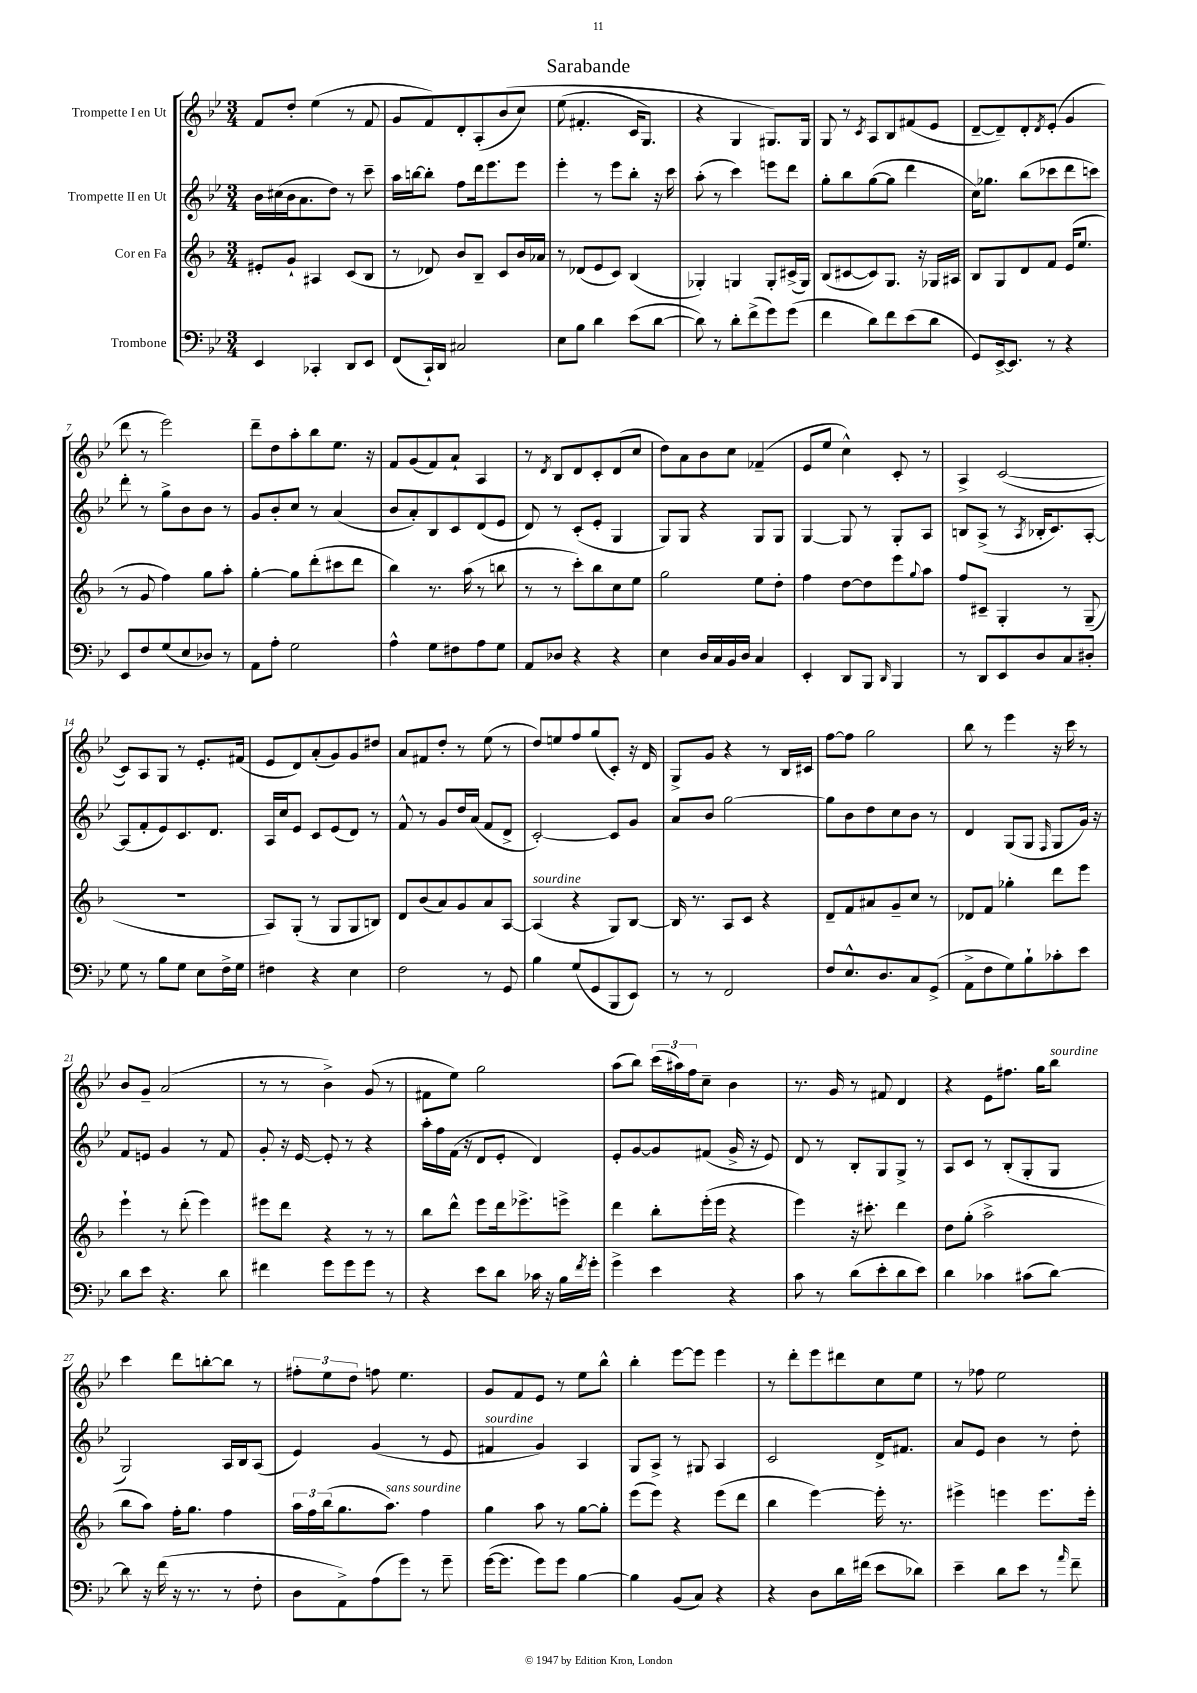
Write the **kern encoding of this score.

**kern	**kern	**kern	**kern
*staff4	*staff3	*staff2	*staff1
*clefF4	*clefG2	*clefG2	*clefG2
*k[b-e-]	*k[b-]	*k[b-e-]	*k[b-e-]
*M3/4	*M3/4	*M3/4	*M3/4
4EE-	8e#'	16b-	8f
.	.	(16cc#	.
.	8g`	16b-	8dd'
.	.	8.a	.
4CC-'	4A#	.	(4ee-
.	.	8dd)	.
8DD	(8c	8r	8r
8EE-	8B-	8ccc~	8f
=	=	=	=
(8FF	8r	16aa	8g
.	.	[16bb	.
16CC`)	8d-)	8bb']	8f)
16DD	.	.	.
2C#	8b-	8ff	8d'
.	8B-~	16ddd	(8A'
.	.	8.eee-	.
.	8c	.	&(8b-
.	16b-	8eee-	8cc)
.	16a-	.	.
=	=	=	=
8E-	8r	4eee-'	(8ee-
8B-	(8d-	.	4.f#'
4d	8e	8r	.
.	8c)	8eee-	.
(8e-	(4B-	8bb-'	16c
.	.	.	8.G)
[8d	.	16r	.
.	.	16ccc	.
=	=	=	=
8d])	4G-')	(8aa'	4r
8r	.	8r	.
8d'	4G	4ccc)	4G
(8f^	.	.	.
8g)	8G'	8eee	8.G#&)
(8g	(16c#^	8ddd	.
.	16G)	.	16G#
=	=	=	=
4f	(8B-	8gg'	8G
.	[8c#	8bb-	8r
.	.	.	8qc
8d)	8c#])	([8gg	8A
8f	8.G	8gg]	8B-
(8e-	.	4ddd	(8f#
.	16r	.	.
8d	16G-	.	8e-
.	16A#	.	.
=	=	=	=
8GG)	8B-	16cc)	[8d~
.	.	8.gg-	.
[16EE-^	8G	.	8d~])
8.EE-]	.	.	.
.	8d	(8bb-	8d'
.	.	.	8qd
8r	8f	8ccc-	(8e-'
4r	(16e	8ddd	4g
.	8.ee	.	.
.	.	8ccc)	.
=	=	=	=
8EE-	8r	8ddd'	8ddd
8F	8g	8r	8r
(8G	4ff)	8gg^	2eee-)
8E-	.	8b-	.
8D-)	8gg	8b-	.
8r	8aa'	8r	.
=	=	=	=
8AA	[4gg'	8g	8ddd~
8A'	.	8b-'	8dd
2G	8gg]	8cc	8aa'
.	(8ddd'	8r	8bb-
.	8ccc#	(4a	8.ee-
.	8ddd	.	.
.	.	.	16r
=	=	=	=
4A^^	4bb-)	8b-	8f
.	.	8a')	(8g
8G	8.r	8B-	8f)
8F#	.	8c	8a`
.	(16aa	.	.
8A	8r	(8d	4A
8G	8bb	8e-	.
=	=	=	=
8AA	8r	8d)	8r
.	.	.	8qd
8D-	8r	8r	8B-
4r	8ccc')	(8c'	8d
.	8bb-	8e-'	8c'
4r	8cc	4G	(8d
.	8ee	.	8cc
=	=	=	=
4E-	2gg	8G)	8dd)
.	.	8G	8a
16D	.	4r	8b-
16C	.	.	.
16BB-	.	.	8cc
16D	.	.	.
4C	8ee	8G	(4f-~
.	8dd'	8G	.
=	=	=	=
4EE-'	4ff	[4G	8e-
.	.	.	8ee-
8DD	[8dd	8G]	4cc^^)
8BBB-	8dd]	8r	.
16qqDD	.	.	.
4BBB-	8eee	8G'	8c'
.	8qqgg	.	.
.	8aa	8A	8r
=	=	=	=
8r	8ff	8B	4A^
8DD	8c#~	(8A^	.
8EE-	4G'	8r	([2c
.	.	8qA	.
8D	.	16B-'	.
.	.	8.c)	.
8C	8r	.	.
8D#'	(8G~	[8A'	.
=	=	=	=
8G	2.r	(8A]	8c])
8r	.	8f'	8A
8B-	.	8e-)	8G
8G	.	8.c	8r
8E-	.	.	8.e-'
.	.	8.d	.
16F^	.	.	.
16G	.	.	(16f#
=	=	=	=
4F#	8A)	16A	8e-
.	.	16cc	.
.	(8G'	8e-	8d)
4r	8r	8c	(8a'
.	8G	(8e-	8g)
4E-	8G	8d)	8g
.	8B)	8r	8dd#
=	=	=	=
2F	8d	8f^^	8a
.	(8b-	8r	8f#
.	8a)	8g	8dd'
.	8g	16dd	8r
.	.	(16a	.
8r	8a	8f	(8ee-
8GG	[8A	8d^	8r
=	=	=	=
4B-	(4A]	[2c')	8dd)
.	.	.	8ee
(8G	4r	.	8ff
8GG	.	.	(8gg
8BBB-	8G)	8c]	8c')
8EE-)	[8B-	8g	16r
.	.	.	16d
=	=	=	=
8r	16B-]	8a	8G^
.	8.r	.	.
8r	.	8b-	8g
2FF	8A	[2gg	4r
.	8c	.	.
.	4r	.	8r
.	.	.	16B-
.	.	.	16c#
=	=	=	=
8F	8d~	8gg]	[8ff
8.E-^^	8f	8b-	8ff]
.	8a#	8dd	2gg
8.D	.	.	.
.	8g~	8cc	.
8C	8cc	8b-	.
(8GG^	8r	8r	.
=	=	=	=
8AA^	8d-	4d	8bb-
8F	8f	.	8r
8G)	4gg-'	(8G	4eee-
8B-`	.	8G	.
.	.	16qqF	.
8c-'	8ddd	8G	16r
.	.	.	16ccc
8e-	8eee	16g)	8r
.	.	16r	.
=	=	=	=
8d	4eee`	8f	8b-
8e-	.	8e	8g~
4.r	8r	4g	(2a
.	(8ddd'	.	.
.	4eee)	8r	.
8d	.	8f	.
=	=	=	=
4f#	8eee#	8g'	8r
.	8ddd	16r	8r
.	.	[16e-	.
8g	4r	8e-']	4b-^)
8g	.	8r	.
8g	8r	4r	(8g
8r	8r	.	8r
=	=	=	=
4r	8bb-	16aa'	8f#
.	.	16ff	.
.	8ddd^^	(16f	8ee-)
.	.	16r	.
8e-	8eee	8d	2gg
8d	16ddd	8e-'	.
.	8.eee-^	.	.
16c-	.	4d)	.
16r	.	.	.
16B-	8eee^	.	.
8qf	.	.	.
16g'	.	.	.
=	=	=	=
4g^	4ddd	8e-'	(8aa
.	.	[8g	8bb-)
4e-	8bb-'	8g]	(24ccc
.	.	.	24aa#)
.	.	.	24ff
.	(16eee'	(8f#	8cc~
.	16eee	.	.
4r	4r	16g^	4b-
.	.	16r	.
.	.	8e-)	.
=	=	=	=
8c	4eee)	8d	8.r
8r	.	8r	.
.	.	.	16g
(8d	16r	8B-'	8r
.	8.ccc#'	.	.
8e-'	.	8G	8f#
8d	4ddd	8G^	4d
8e-)	.	8r	.
=	=	=	=
4d	8dd	8A	4r
.	(8gg'	8c	.
4c-	2aa^	8r	8e-
.	.	(8B-'	8.ff#
(8c#	.	8G'	.
.	.	.	16gg
[8d)	.	8G	8bb-
=	=	=	=
8d]	8bb-	2G)	4ccc
16r	8aa)	.	.
(16f	.	.	.
16r	16ff'	.	8ddd
8.r	8.gg	.	.
.	.	.	[8bb'
8r	4ff	16A	8bb]
.	.	16B-	.
8F'	.	(8A	8r
=	=	=	=
8D	24aa	4e-)	12ff#'
.	24ff	.	.
.	(24bb-	.	12ee-
8AA^)	8.gg	.	.
.	.	.	12dd
(8A	.	(4g	8ff
.	8.aa)	.	.
8g)	.	.	4.ee-
8r	4ff	8r	.
8g~	.	8e-	.
=	=	=	=
([16g	4gg	4f#	8g
8.g]	.	.	.
.	.	.	8f
8g)	8aa	4g)	8e-
8g	8r	.	8r
[4B-	[8gg	4A	8ee-
.	8gg']	.	8bb-^^
=	=	=	=
4B-]	(8eee	8G	4bb-'
.	8eee)	8A^	.
(8BB-	4r	8r	[8eee-
8C)	.	8G#	8eee-]
4r	(8eee	4A	4eee-
.	8ddd	.	.
=	=	=	=
4r	4bb-	2c	8r
.	.	.	8ddd'
8D	[4eee)	.	8eee-
16d	.	.	8ddd#
(16f#	.	.	.
8e-	16eee']	16d^	8cc
.	8.r	8.f#	.
8d-)	.	.	8ee-
=	=	=	=
4e-~	4eee#^	8a	8r
.	.	8e-	8ff-
8d	4eee	4b-	2ee-
8e-	.	.	.
8r	8.eee	8r	.
16qqa	.	.	.
8f~	.	8dd'	.
.	16eee'	.	.
==	==	==	==
*-	*-	*-	*-
